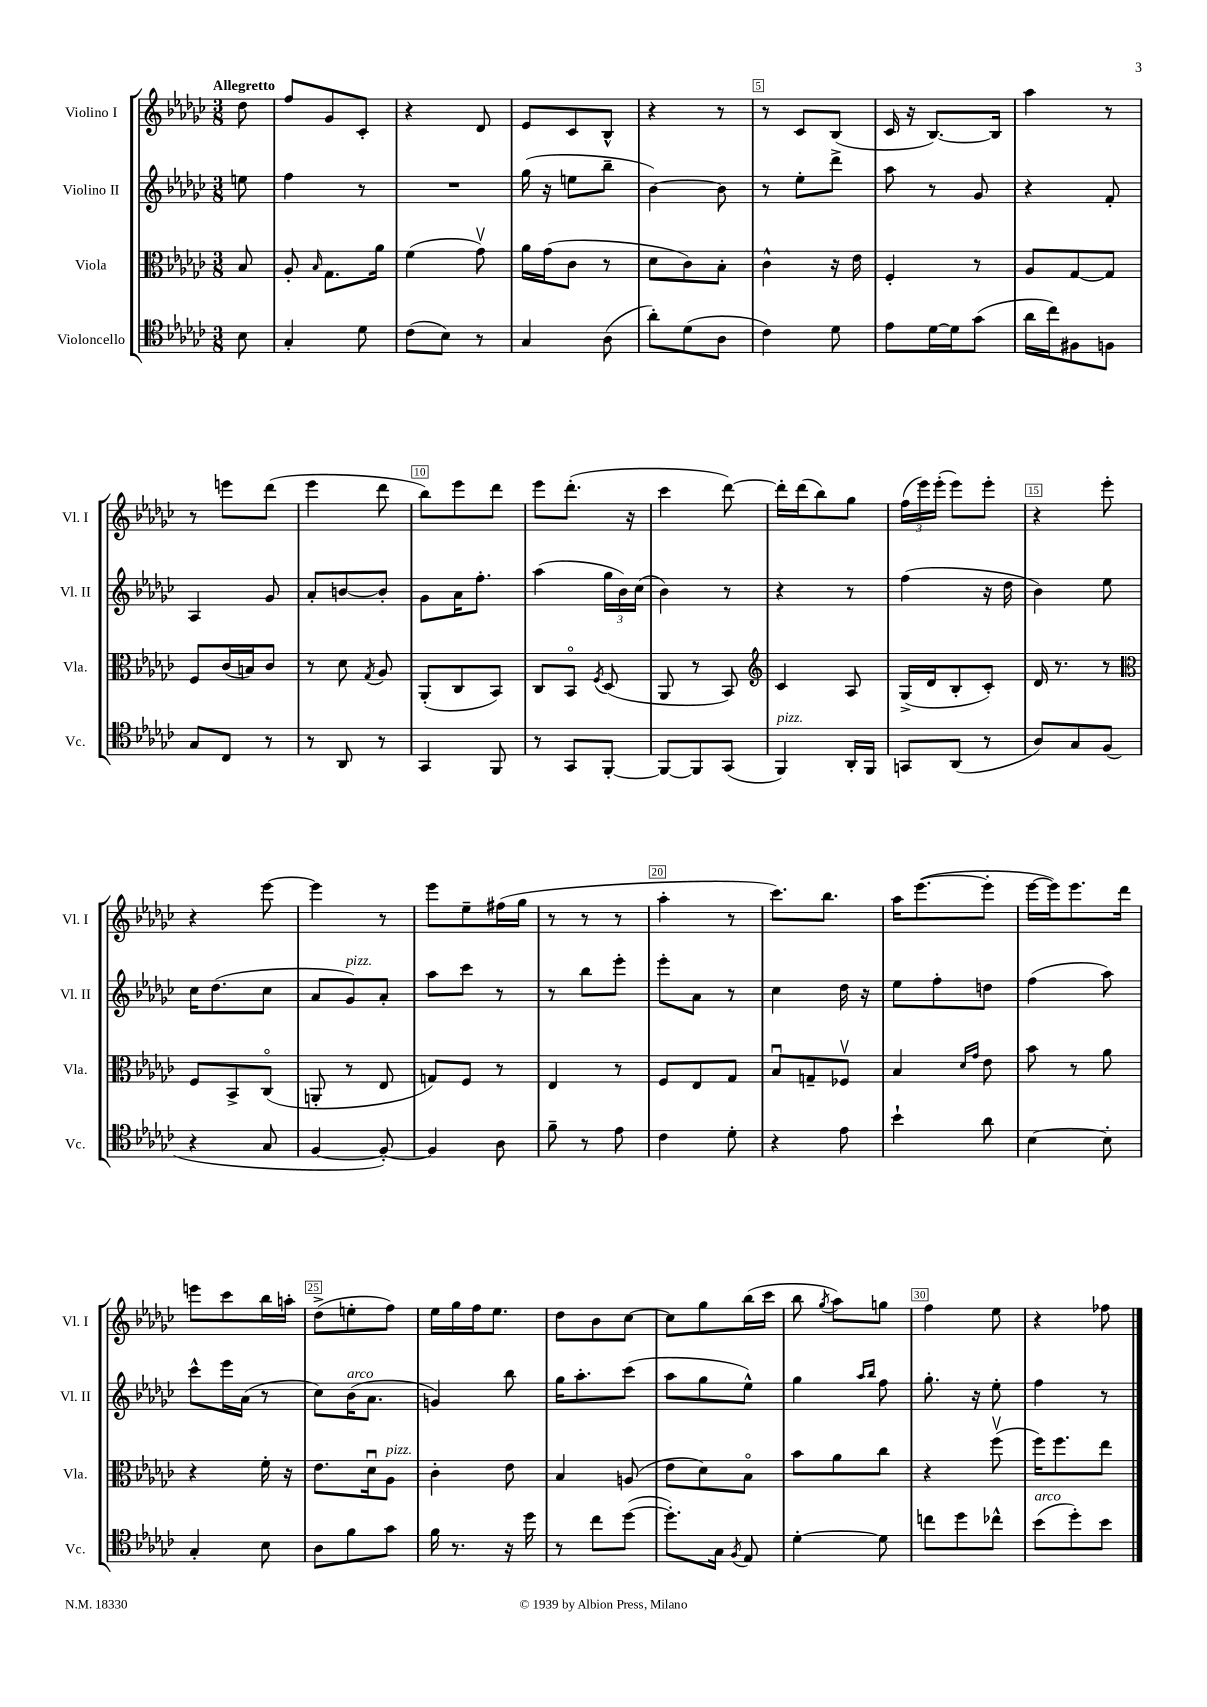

**kern	**kern	**kern	**kern
*part4	*part3	*part2	*part1
*staff4	*staff3	*staff2	*staff1
*I"Violoncello	*I"Viola	*I"Violino II	*I"Violino I
*I'Vc.	*I'Vla.	*I'Vl. II	*I'Vl. I
*clefC4	*clefC3	*clefG2	*clefG2
*k[b-e-a-d-g-c-]	*k[b-e-a-d-g-c-]	*k[b-e-a-d-g-c-]	*k[b-e-a-d-g-c-]
*M3/8	*M3/8	*M3/8	*M3/8
=	=	=	=
!	!	!	!LO:TX:a:B:t=Allegretto
8B-\	8B-/	8een\	8dd-\
=1	=1	=1	=1
4G-'/	8A-'/	4ff\	8ff/L
.	16qqB-/	.	.
.	8.G-\L	.	8g-/
8d-\	.	8r	8c-'/J
.	16a-\Jk	.	.
=2	=2	=2	=2
(8c-\L	(4f\	4.r	4r
8B-\J)	.	.	.
8r	8g-v\)	.	8d-/
=3	=3	=3	=3
4G-/	16a-\LL	(16gg-\	8e-/L
.	(16g-\J	16r	.
.	8c-\J	8een\L	8c-/
(8A-\	8r	8bb-~\J	8B-^^/J
=4	=4	=4	=4
8a-'\L)	8d-\L	[4b-\)	4r
(8d-\	8c-\)	.	.
8A-\J	8B-'\J	8b-\]	8r
=5	=5	=5	=5
4c-\)	4c-^^\	8r	8r
.	.	8ee-'\L	8c-/L
8d-\	16r	8ddd-^\J	(8B-/J
.	16e-\	.	.
=6	=6	=6	=6
8e-\L	4F'/	8aa-\	16c-/
.	.	.	16r
[16d-\L	.	8r	[8.B-/L)
16d-\J]	.	.	.
(8g-\J	8r	8g-/	.
.	.	.	16B-/Jk]
=7	=7	=7	=7
16a-\LL	8A-/L	4r	4aa-\
16cc-\J)	.	.	.
8F#X\	[8G-/	.	.
8Fn\J	8G-/J]	8f'/	8r
!!LO:LB:g=z
=8	=8	=8	=8
8G-/L	8F/L	4A-/	8r
8C-/J	(16c-/L	.	8eeen\L
.	16Bn/J)	.	.
8r	8c-/J	8g-/	(8ddd-\J
=9	=9	=9	=9
8r	8r	8a-'/L	4eee-\
8AA-/	8d-\	[8bn/	.
.	8qG-/	.	.
8r	8A-/	8b'/J]	8ddd-\
=10	=10	=10	=10
4GG-/	(8AA-'/L	8g-\L	8bb-\L)
.	8C-/	16a-\K	8eee-\
.	.	8.ff'\J	.
8FF/	8BB-/J)	.	8ddd-\J
=11	=11	=11	=11
8r	8C-/L	(4aa-\	8eee-\L
8GG-/L	8BB-/J	.	(8.ddd-'\J
.	8qF/	.	.
[8FF'/J	(8D-/	24gg-\LL	.
.	.	24b-\)	.
.	.	.	16r
.	.	(24cc-\JJ	.
=12	=12	=12	=12
8FF/L_	8AA-/	4b-\)	4ccc-\
8FF/]	8r	.	.
(8GG-/J	8BB-/)	8r	[8ddd-\)
=13	=13	=13	=13
*	*clefG2	*	*
!LO:TX:a:i:t=pizz.	!	!	!
4FF/)	4c-/	4r	16ddd-'\LL]
.	.	.	(16ddd-\J
.	.	.	8bb-\)
16AA-'/LL	8A-/	8r	8gg-\J
16FF/JJ	.	.	.
=14	=14	=14	=14
8GGn/L	(16G-^/LL	(4ff\	(24ff\LL
.	.	.	24eee-\)
.	16d-/J	.	.
.	.	.	(24eee-'\JJ
(8AA-/J	8B-'/	.	8eee-\L)
8r	8c-'/J)	16r	8eee-'\J
.	.	16dd-\	.
=15	=15	=15	=15
8A-/L)	16d-/	4b-\)	4r
.	8.r	.	.
8G-/	.	.	.
(8F/J	8r	8ee-\	8eee-'\
!!LO:LB:g=z
=16	=16	=16	=16
*	*clefC3	*	*
4r	8F/L	16cc-\KL	4r
.	.	(8.dd-\	.
.	8BB-^/	.	.
8G-/	(8C-/J	8cc-\J	[8eee-\
=17	=17	=17	=17
[4F/	8AAn'/	8a-/L	4eee-\]
!	!	!LO:TX:a:i:t=pizz.	!
.	8r	8g-/)	.
8F'/_)	8E-/	8a-'/J	8r
=18	=18	=18	=18
4F/]	8Gn/L)	8aa-\L	8eee-\L
.	8F/J	8ccc-\J	8ee-~\
8A-\	8r	8r	(16ff#X\L
.	.	.	16gg-\JJ
=19	=19	=19	=19
8f~\	4E-/	8r	8r
8r	.	8bb-\L	8r
8e-\	8r	8eee-'\J	8r
=20	=20	=20	=20
4c-\	8F/L	8eee-'\L	4aa-'\
.	8E-/	8a-\J	.
8d-'\	8G-/J	8r	8r
=21	=21	=21	=21
4r	8B-u/L	4cc-\	8.ccc-\L)
.	8Gn~/	.	.
.	.	.	8.bb-\J
8e-\	8F-Xv/J	16dd-\	.
.	.	16r	.
=22	=22	=22	=22
4b-`\	4B-/	8ee-\L	16aa-\KL
.	.	.	([8.eee-\
.	.	8ff'\	.
.	16qqd-/LL	.	.
.	16qqg-/JJ	.	.
8a-\	8e-\	8ddn\J	8eee-'\J]
=23	=23	=23	=23
[4B-\	8b-\	(4ff\	[16eee-\LL
.	.	.	16eee-\J])
.	8r	.	8.eee-\
8B-'\]	8a-\	8aa-\)	.
.	.	.	16ddd-\Jk
!!LO:LB:g=z
=24	=24	=24	=24
4G-'/	4r	8ccc-^^\L	8eeen\L
.	.	16eee-\L	8ccc-\
.	.	(16a-\JJ	.
8B-\	16f'\	8r	16bb-\L
.	16r	.	16aan'\JJ
=25	=25	=25	=25
8A-\L	8.e-\L	8cc-\L)	(8dd-^\L
!	!	!LO:TX:a:i:t=arco	!
8f\	.	(16b-\K	8een'\
.	16d-u\k	8.a-\J	.
!	!LO:TX:a:i:t=pizz.	!	!
8g-\J	8A-\J	.	8ff\J)
=26	=26	=26	=26
16f\	4c-'\	4gn/)	16ee-\LL
8.r	.	.	16gg-\
.	.	.	16ff\J
.	.	.	8.ee-\J
16r	8e-\	8bb-\	.
16dd-\	.	.	.
=27	=27	=27	=27
8r	4B-/	16gg-\KL	8dd-\L
.	.	8.aa-'\	.
8cc-\L	.	.	8b-\
([8dd-\J	(8An/	(8ccc-\J	[8cc-\J
=28	=28	=28	=28
8.dd-'\L])	8e-\L	8aa-\L	8cc-\L]
.	8d-\)	8gg-\	8gg-\
16G-\Jk	.	.	.
8qF/	.	.	.
8E-/	8B-\J	8ee-^^\J)	(16bb-\L
.	.	.	16ccc-\JJ
=29	=29	=29	=29
[4d-'\	8b-\L	4gg-\	8bb-\
.	.	.	8qgg-/
.	8a-\	.	8aa-\L)
.	.	16qqaa-/LL	.
.	.	16qqbb-/JJ	.
8d-\]	8cc-\J	8ff\	8ggn\J
=30	=30	=30	=30
8ccn\L	4r	8.gg-'\	4ff\
8dd-\	.	.	.
.	.	16r	.
8cc-X^^\J	(8ffv\	8ee-'\	8ee-\
=31	=31	=31	=31
!LO:TX:a:i:t=arco	!	!	!
(8b-\L	16ff\KL)	4ff\	4r
.	8.ff\	.	.
8dd-'\)	.	.	.
8b-\J	8ee-\J	8r	8ff-X\
==	==	==	==
*-	*-	*-	*-
